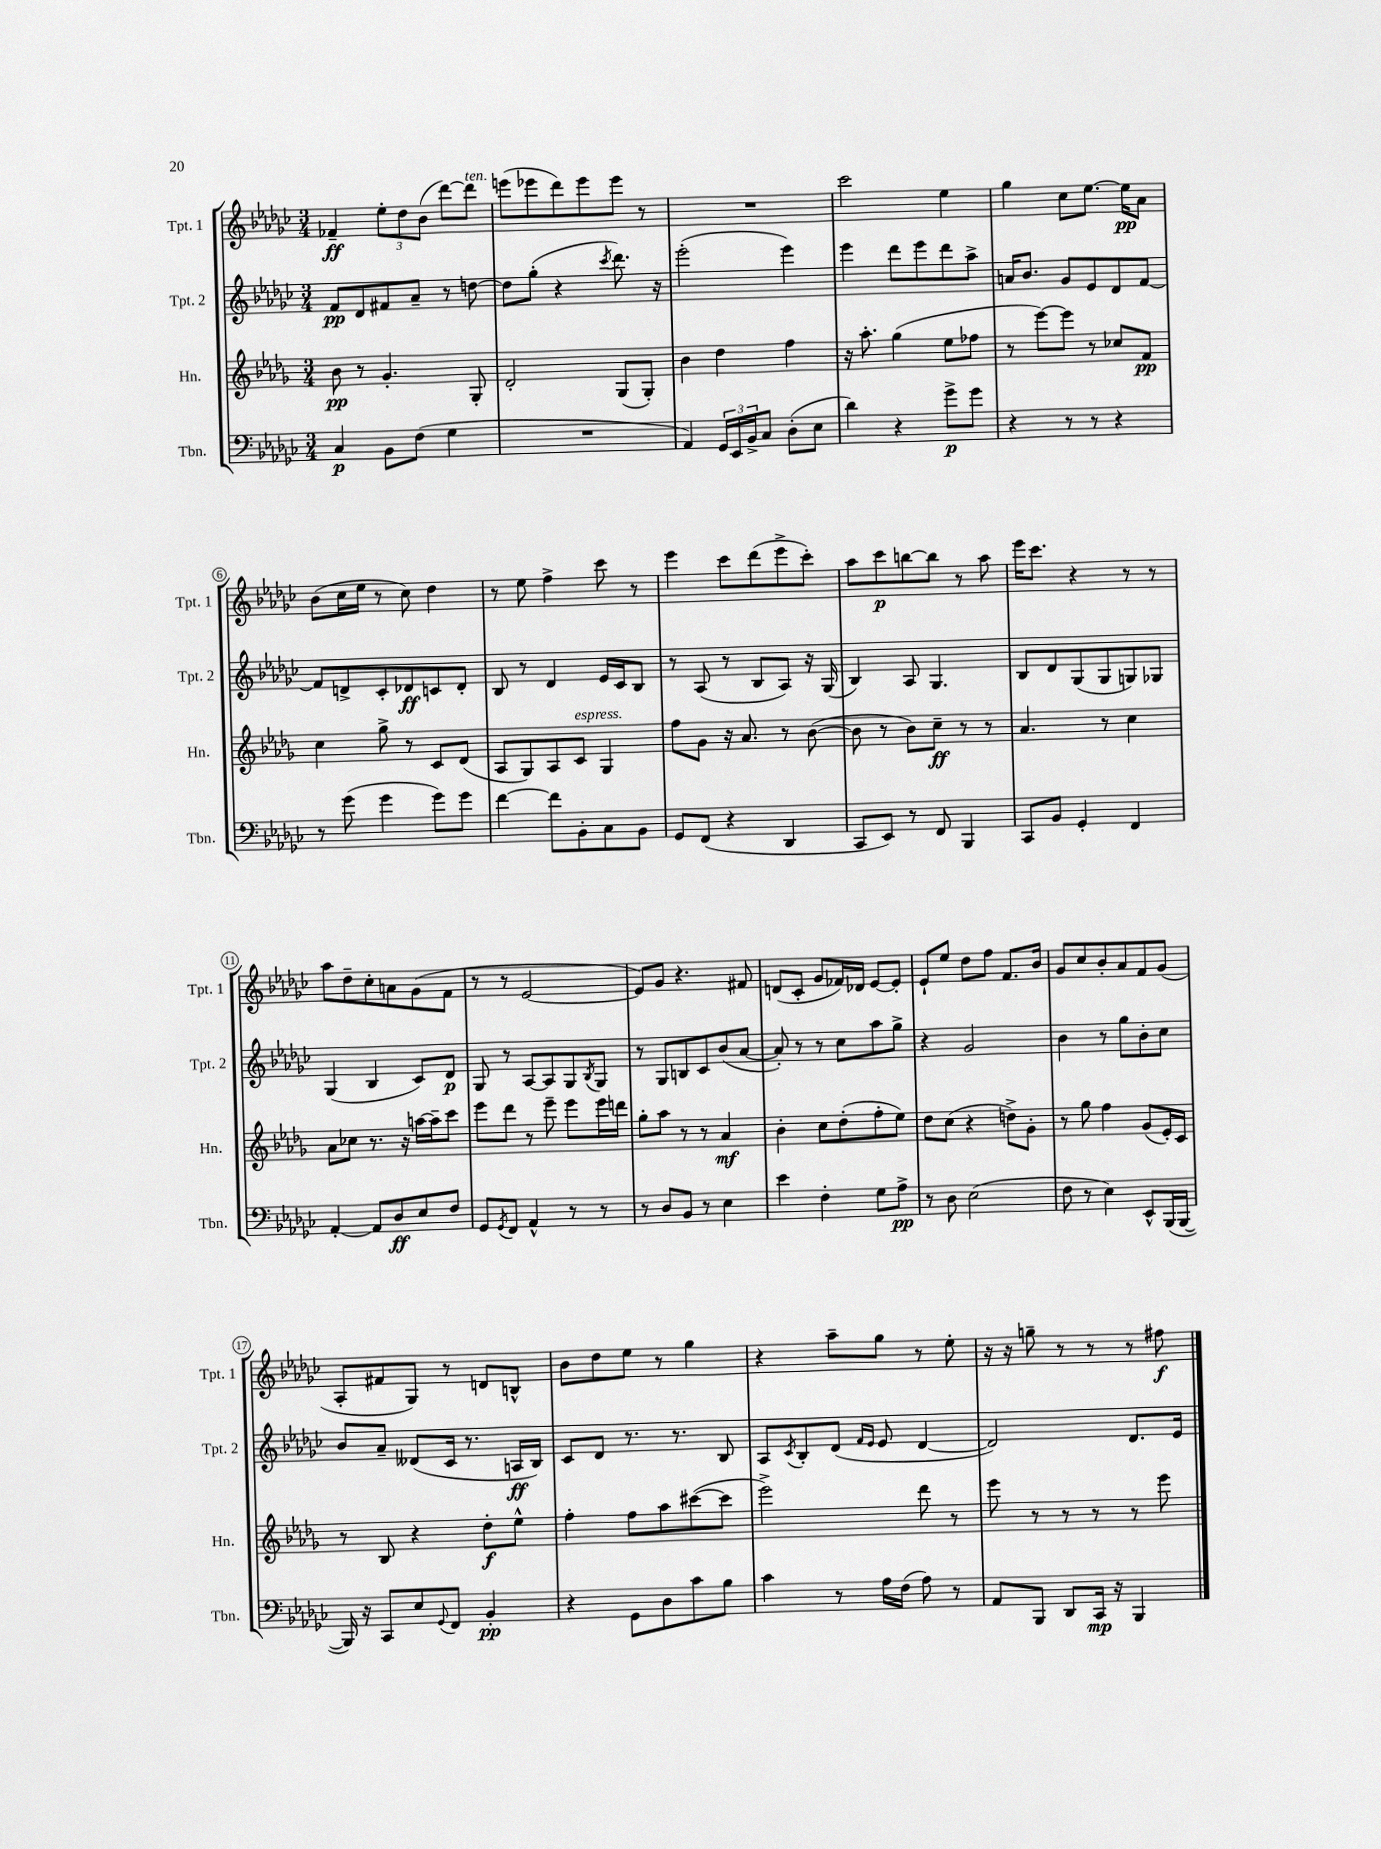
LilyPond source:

<<
\new StaffGroup <<
\new Staff = "s0" \with { instrumentName = "Tpt. 1" shortInstrumentName = "Tpt. 1" } {
    \clef treble \key ges \major \numericTimeSignature \time 3/4
    fes'4--\ff \tuplet 3/2 { ees''8-. des''8 bes'8( } des'''8~) des'''8^\markup { \italic "ten." } |
    e'''8( ees'''8 des'''8) ees'''8 ees'''8 r8 |
    R2. |
    ces'''2 ees''4 |
    ges''4 ces''8 ees''8.~ ees''16\pp aes'8 |
    bes'8( ces''16 ees''16 r8 ces''8) des''4 |
    r8 ees''8 f''4-> ces'''8 r8 |
    ees'''4 ces'''8 des'''8( ees'''8-> ces'''8-.) |
    aes''8 ces'''8\p b''8~ b''8 r8 aes''8 |
    ees'''16 ces'''8. r4 r8 r8 |
    aes''8 des''8-- ces''8-. a'8 ges'8( f'8 |
    r8 r8 ees'2~ |
    ees'8) ges'8 r4. fis'8 |
    d'8( ces'8-. ges'8 fes'16) des'16 ees'8~ ees'8-. |
    ees'8-! ees''8 des''8 f''8 f'8. bes'16 |
    ges'8 ces''8 bes'8-. aes'8 f'8 ges'8( |
    aes8-. fis'8 ges8) r8 d'8 b8-^ |
    bes'8 des''8 ees''8 r8 ges''4 |
    r4 aes''8-- ges''8 r8 ees''8-. |
    r16 r16 g''8-- r8 r8 r8 fis''8\f \bar "|." |
}
\new Staff = "s1" \with { instrumentName = "Tpt. 2" shortInstrumentName = "Tpt. 2" } {
    \clef treble \key ges \major \numericTimeSignature \time 3/4
    f'8\pp des'8 fis'8 aes'8-- r8 d''8~ |
    d''8 ges''8-.( r4 \acciaccatura { ces'''8 } des'''8.) r16 |
    ees'''2-.( ees'''4) |
    ees'''4 des'''8 ees'''8 des'''8 aes''8-> |
    a'16 bes'8. ges'8 ees'8 des'8 f'8~ |
    f'8 d'8-> ces'8-. des'8\ff c'8 des'8-. |
    bes8 r8 des'4 ees'16 ces'16 bes8 |
    r8 aes8( r8 bes8 aes8) r16 ges16( |
    bes4) aes8 ges4. |
    bes8 des'8 ges8( ges8 g8) ges8 |
    ges4( bes4 ces'8) des'8\p |
    ges8 r8 aes8~ aes8 ges8 \acciaccatura { bes8 } ges8 |
    r8 ges8 b8 ces'8 bes'8( aes'8~ |
    aes'8-.) r8 r8 ces''8 aes''8 ges''8-> |
    r4 ges'2 |
    bes'4 r8 ges''8 bes'8-. ces''8 |
    bes'8 aes'8-- deses'8( ces'16 r8. a16\ff bes16) |
    ces'8 des'8 r8. r8. bes8 |
    aes8 \acciaccatura { ces'8 } bes8-. des'8( \grace { f'16 ees'16 } ees'8 des'4~ |
    des'2) des'8. ees'16 \bar "|." |
}
\new Staff = "s2" \with { instrumentName = "Hn." shortInstrumentName = "Hn." } {
    \clef treble \key des \major \numericTimeSignature \time 3/4
    bes'8\pp r8 ges'4.-. ges8-. |
    des'2-. ges8( ges8-.) |
    bes'4 des''4 f''4 |
    r16 aes''8.-. ges''4( ees''8 fes''8 |
    r8 ees'''8~) ees'''8 r8 ces''8 f'8\pp |
    c''4 ges''8-> r8 c'8 des'8( |
    aes8 ges8) aes8 c'8^\markup { \italic "espress." } ges4 |
    f''8 ges'8 r16 aes'8. r8 bes'8~( |
    bes'8 r8 bes'8) c''8--\ff r8 r8 |
    aes'4. r8 c''4 |
    aes'8 ces''8 r8. r16 a''16~ a''16-- c'''8 |
    ees'''8 des'''8 r8 ees'''8-- ees'''8 ees'''16 d'''16 |
    ges''8-. aes''8 r8 r8 aes'4\mf |
    bes'4-. c''8 des''8-.( f''8-. ees''8) |
    des''8 c''8( r4 d''8->) ges'8-. |
    r8 ges''8 f''4 ges'8( ees'16-.) c'16 |
    r8 bes8 r4 des''8-.\f ees''8-^ |
    f''4-. f''8 aes''8 cis'''8~( cis'''8 |
    ees'''2->) des'''8 r8 |
    ees'''8 r8 r8 r8 r8 ees'''8 \bar "|." |
}
\new Staff = "s3" \with { instrumentName = "Tbn." shortInstrumentName = "Tbn." } {
    \clef bass \key ges \major \numericTimeSignature \time 3/4
    ces4\p bes,8 f8( ges4 |
    R2. |
    aes,4) \tuplet 3/2 { ges,16 ees,16 bes,16-> } ces8 des8-.( ees8 |
    des'4) r4 ges'8->\p ges'8 |
    r4 r8 r8 r4 |
    r8 ges'8( ges'4 ges'8) ges'8 |
    f'4~ f'8 bes,8-. ces8 bes,8 |
    ges,8 f,8( r4 des,4 |
    ces,8 ees,8) r8 f,8 bes,,4 |
    ces,8 bes,8 ges,4-. f,4 |
    aes,4~-. aes,8 des8\ff ees8 f8 |
    ges,8 \acciaccatura { ges,8 } f,8 aes,4-^ r8 r8 |
    r8 des8 bes,8 r8 ees4 |
    ees'4 f4-. ges8 aes8->\pp |
    r8 des8 ees2( |
    f8 r8 ees4) ees,8-^ bes,,16( bes,,16~ |
    bes,,16) r16 ces,8 ees8 \appoggiatura { ges,8 } f,8 bes,4-.\pp |
    r4 ges,8 des8 ces'8 bes8 |
    ces'4 r8 aes16 f16( aes8) r8 |
    aes,8 bes,,8 des,8 ces,16\mp r16 bes,,4 \bar "|." |
}
>>
>>
\layout { \context { \Score \override BarNumber.stencil = #(make-stencil-circler 0.1 0.3 ly:text-interface::print) } }
